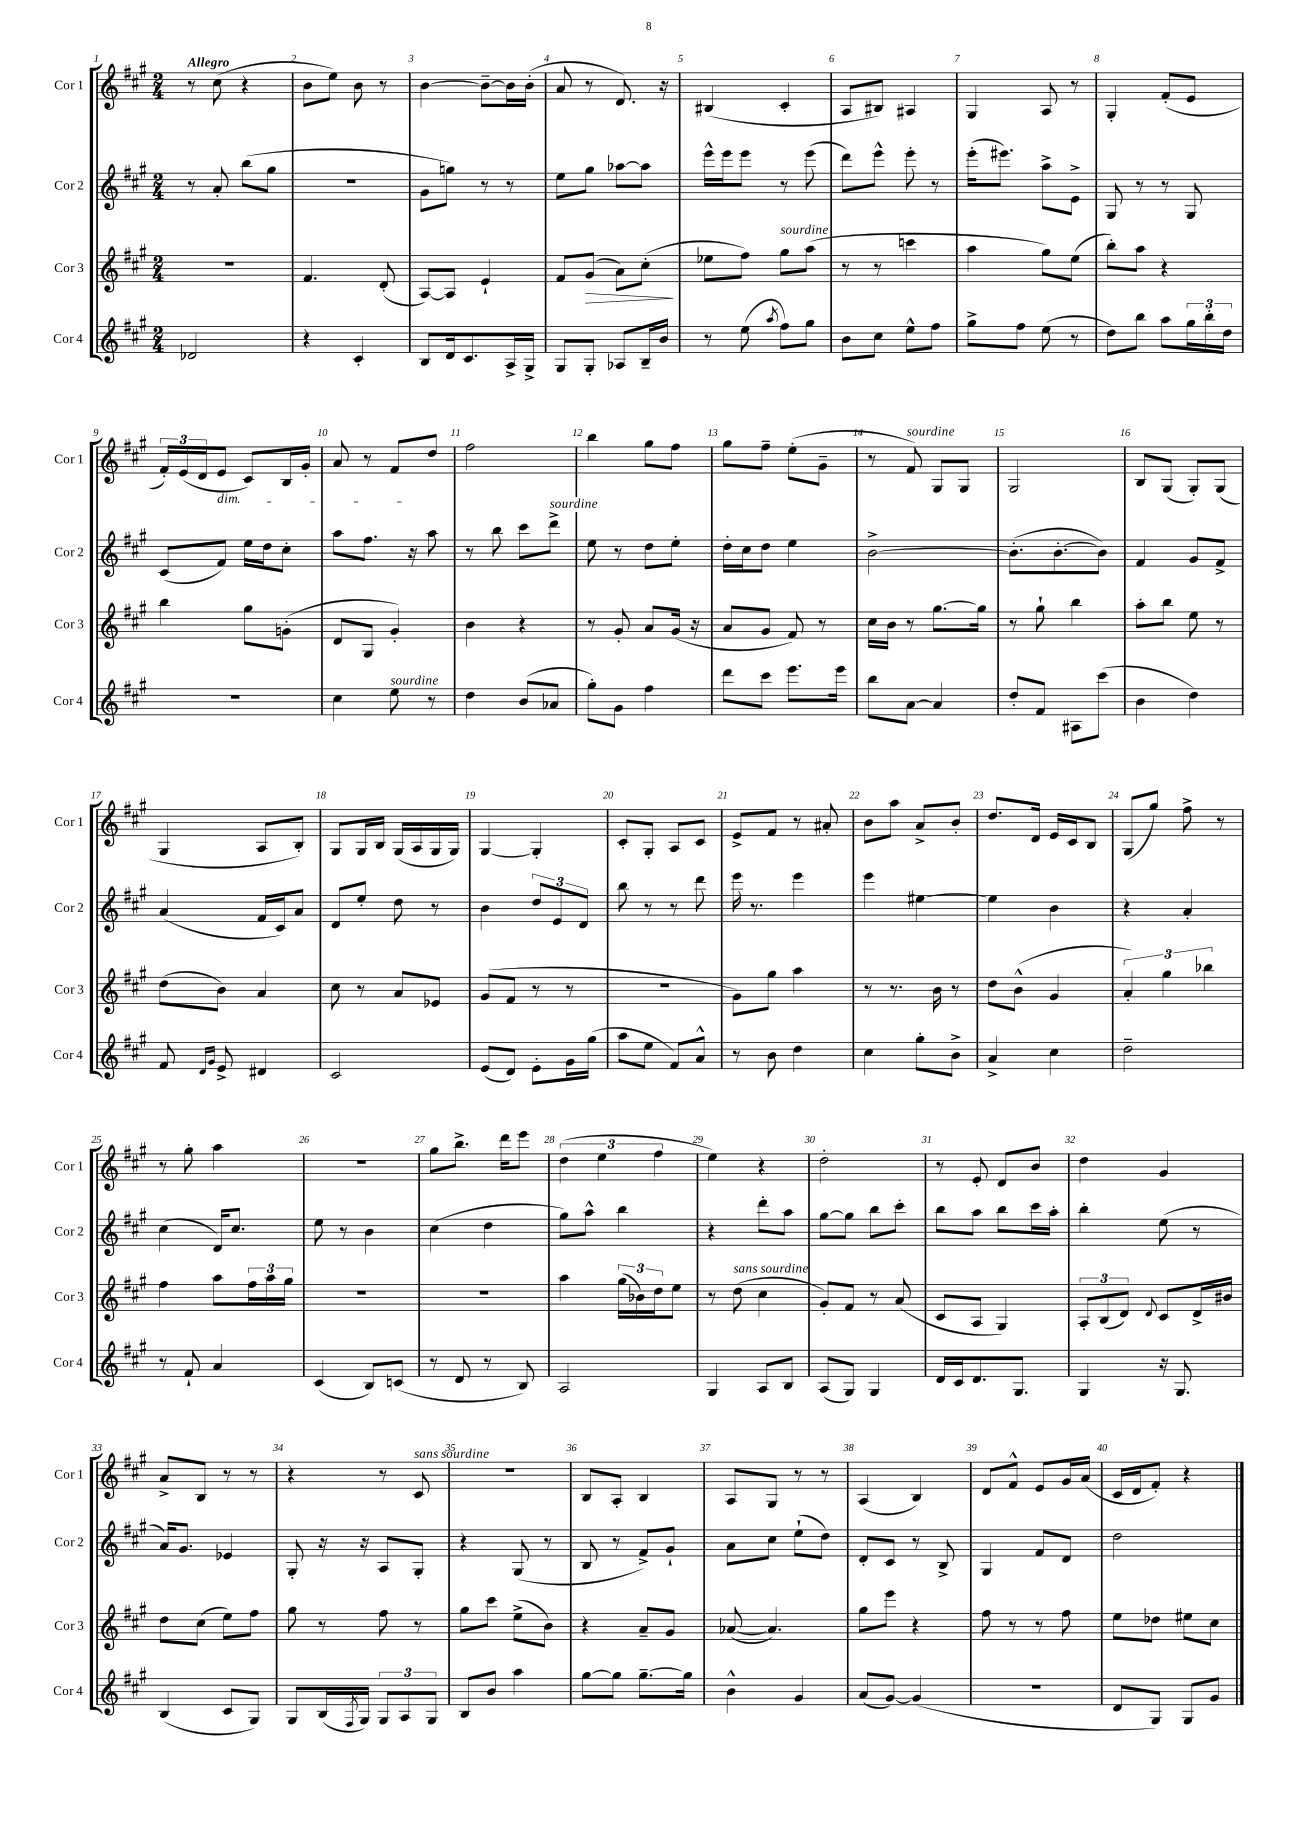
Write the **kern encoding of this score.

**kern	**kern	**kern	**kern
*staff4	*staff3	*staff2	*staff1
*clefG2	*clefG2	*clefG2	*clefG2
*k[f#c#g#]	*k[f#c#g#]	*k[f#c#g#]	*k[f#c#g#]
*M2/4	*M2/4	*M2/4	*M2/4
2d-	2r	8r	8r
.	.	8a'	(8cc#
.	.	(8bb	4r
.	.	8gg#	.
=	=	=	=
4r	4.f#	2r	8b
.	.	.	8ee)
4c#'	.	.	8b
.	(8d'	.	8r
=	=	=	=
8B	[8A)	8g#	[4b
16d	8A]	8gg)	.
8.c#	.	.	.
.	4e`	8r	8b~_
16A^	.	8r	16b]
16G#^	.	.	(16b'
=	=	=	=
8G#	8f#	8ee	8a
8G#'	(8g#	8gg#	8r
8A-	8a)	[8aa-	8.d)
16B~	(8cc#'	8aa-]	.
16b	.	.	16r
=	=	=	=
8r	8ee-	16eee^^	(4B#
.	.	16eee	.
(8ee	8ff#)	8eee	.
8qaa	.	.	.
8ff#)	8gg#	8r	4c#'
8gg#	(8aa	(8eee	.
=	=	=	=
8b	8r	8ddd)	8A
8cc#	8r	8eee^^	8B#)
8ee^^	4ccc	8eee'	4A#
8ff#	.	8r	.
=	=	=	=
8gg#^	4aa	(16eee'	4G#
.	.	8.eee#)	.
8ff#	.	.	.
(8ee	8gg#)	8aa^	8A
8r	(8ee	8e^	8r
=	=	=	=
8dd)	8bb')	8G#	4G#'
8bb	8aa	8r	.
8aa	4r	8r	(8f#'
24gg#	.	8G#	8e
24bb'	.	.	.
24dd	.	.	.
=	=	=	=
2r	4bb	(8c#	24f#')
.	.	.	(24e
.	.	.	24d
.	.	8f#)	8e
.	8gg#	16ee	8c#)
.	.	16dd	.
.	(8g'	8cc#'	16B
.	.	.	16g#'
=	=	=	=
4cc#	8d	8aa	8a
.	8G#	8.ff#	8r
8ee	4g#')	.	8f#
.	.	16r	.
8r	.	8aa	8dd
=	=	=	=
4dd	4b	8r	2ff#
.	.	8bb	.
(8b	4r	8ccc#	.
8a-	.	8ddd^	.
=	=	=	=
8gg#')	8r	8ee	4bb
8g#	8g#'	8r	.
4ff#	8a	8dd	8gg#
.	(16g#	8ee'	8ff#
.	16r	.	.
=	=	=	=
8ddd	8a	16dd'	8gg#
.	.	16cc#	.
8ccc#	8g#	8dd	8ff#~
8.eee	8f#)	4ee	(8ee'
.	8r	.	8g#~
16eee	.	.	.
=	=	=	=
8bb	16cc#	[2b^	8r
.	16b	.	.
[8a	8r	.	8f#)
4a]	[8.gg#	.	8G#
.	.	.	8G#
.	16gg#]	.	.
=	=	=	=
8dd'	8r	(8.b']	2G#
8f#	8gg#`	.	.
.	.	[8.b'	.
8A#	4bb	.	.
(8ccc#	.	8b])	.
=	=	=	=
4b	8aa'	4f#	8B
.	8bb	.	(8G#
4dd)	8ee	8g#	8G#')
.	8r	8f#^	(8G#
=	=	=	=
8f#	(8dd	(4a	4G#
16qqd	.	.	.
16qqg#	.	.	.
8e^	8b)	.	.
4d#	4a	16f#	8A
.	.	16c#)	.
.	.	8a	8B')
=	=	=	=
2c#	8cc#	8d	8G#
.	8r	8ee'	16G#
.	.	.	16B
.	8a	8dd	(16G#
.	.	.	16A
.	8e-	8r	16G#
.	.	.	16G#)
=	=	=	=
(8e	(8g#	4b	[4G#
8d)	8f#	.	.
8e'	8r	12dd	4G#']
.	.	12e	.
16g#	8r	.	.
.	.	12d	.
(16gg#	.	.	.
=	=	=	=
8aa	2r	8bb	8c#'
8ee	.	8r	8G#'
8f#)	.	8r	8A
8a^^	.	8ddd	8c#
=	=	=	=
8r	8g#)	16eee	8e^
.	.	8.r	.
8b	8gg#	.	8f#
4dd	4aa	4eee	8r
.	.	.	8a#'
=	=	=	=
4cc#	8r	4eee	8b
.	8.r	.	8aa
8gg#'	.	[4ee#	8a^
.	16b	.	.
8b^	8r	.	8b'
=	=	=	=
4a^	8dd	4ee#]	8.dd
.	(8b^^	.	.
.	.	.	16d
4cc#	4g#	4b	16e
.	.	.	16c#
.	.	.	8B
=	=	=	=
2dd~	6a')	4r	(8G#
.	.	.	8gg#)
.	6gg#	.	.
.	.	4a'	8ff#^
.	6bb-	.	.
.	.	.	8r
=	=	=	=
8r	4ff#	(4cc#	8r
8f#`	.	.	8gg#'
4a	8aa	16d)	4aa
.	.	8.cc#	.
.	24ff#	.	.
.	24aa	.	.
.	24gg#	.	.
=	=	=	=
(4c#	2r	8ee	2r
.	.	8r	.
8B)	.	4b	.
(8c	.	.	.
=	=	=	=
8r	2r	(4cc#	8gg#
8d	.	.	8.bb^
8r	.	4dd	.
.	.	.	16ddd
8B)	.	.	8eee
=	=	=	=
2A	4aa	8gg#)	(6dd
.	.	8aa^^	.
.	.	.	6ee
.	(24gg#	4bb	.
.	24b-)	.	.
.	24dd	.	6ff#
.	8ee	.	.
=	=	=	=
4G#	8r	4r	4ee)
.	(8dd	.	.
8A	4cc#	8ddd'	4r
8B	.	8aa	.
=	=	=	=
(8A	8g#')	[8gg#	2dd'
8G#)	8f#	8gg#]	.
4G#	8r	8bb	.
.	(8a	8ccc#'	.
=	=	=	=
16d	8c#	8bb	8r
16c#	.	.	.
8.d	8A	8aa	8e'
.	4G#)	8bb	8d
8.G#	.	.	.
.	.	16ccc#	8b
.	.	16aa'	.
=	=	=	=
4G#	12A'	4bb'	4dd
.	(12B	.	.
.	12d)	.	.
.	8qqd	.	.
16r	8c#	(8ee	4g#
8.G#	.	.	.
.	16d^	8r	.
.	16b#	.	.
=	=	=	=
(4B	8dd	16a)	8a^
.	.	8.g#	.
.	(8cc#	.	8B
8c#	8ee)	4e-	8r
8G#)	8ff#	.	8r
=	=	=	=
8G#	8gg#	8G#'	4r
(16B	8r	16r	.
8qF#	.	.	.
16G#)	.	16r	.
12G#	8ff#	8A	8r
12A	.	.	.
.	8r	8G#'	8c#
12G#	.	.	.
=	=	=	=
8B	8gg#	4r	2r
8b	8ccc#	.	.
4aa	(8ee^	(8G#	.
.	8b)	8r	.
=	=	=	=
[8gg#	4r	8B	8B
8gg#]	.	8r	8A'
[8.gg#~	8a~	8f#^)	4B
.	8g#	8g#`	.
16gg#]	.	.	.
=	=	=	=
4b^^	([8a-	8a	8A
.	4.a-])	8cc#	8G#
4g#	.	(8ee`	8r
.	.	8dd)	8r
=	=	=	=
(8a	8gg#	8d'	(4A
[8g#)	8eee	8c#	.
(4g#]	4r	8r	4B)
.	.	8B^	.
=	=	=	=
2r	8ff#	4G#	8d
.	8r	.	8f#^^
.	8r	8f#	8e
.	8ff#	8d	16g#
.	.	.	(16a
=	=	=	=
8d	8ee	2dd	16c#
.	.	.	16d
8G#)	8dd-	.	8f#')
8G#	8ee#	.	4r
8g#	8cc#	.	.
==	==	==	==
*-	*-	*-	*-
